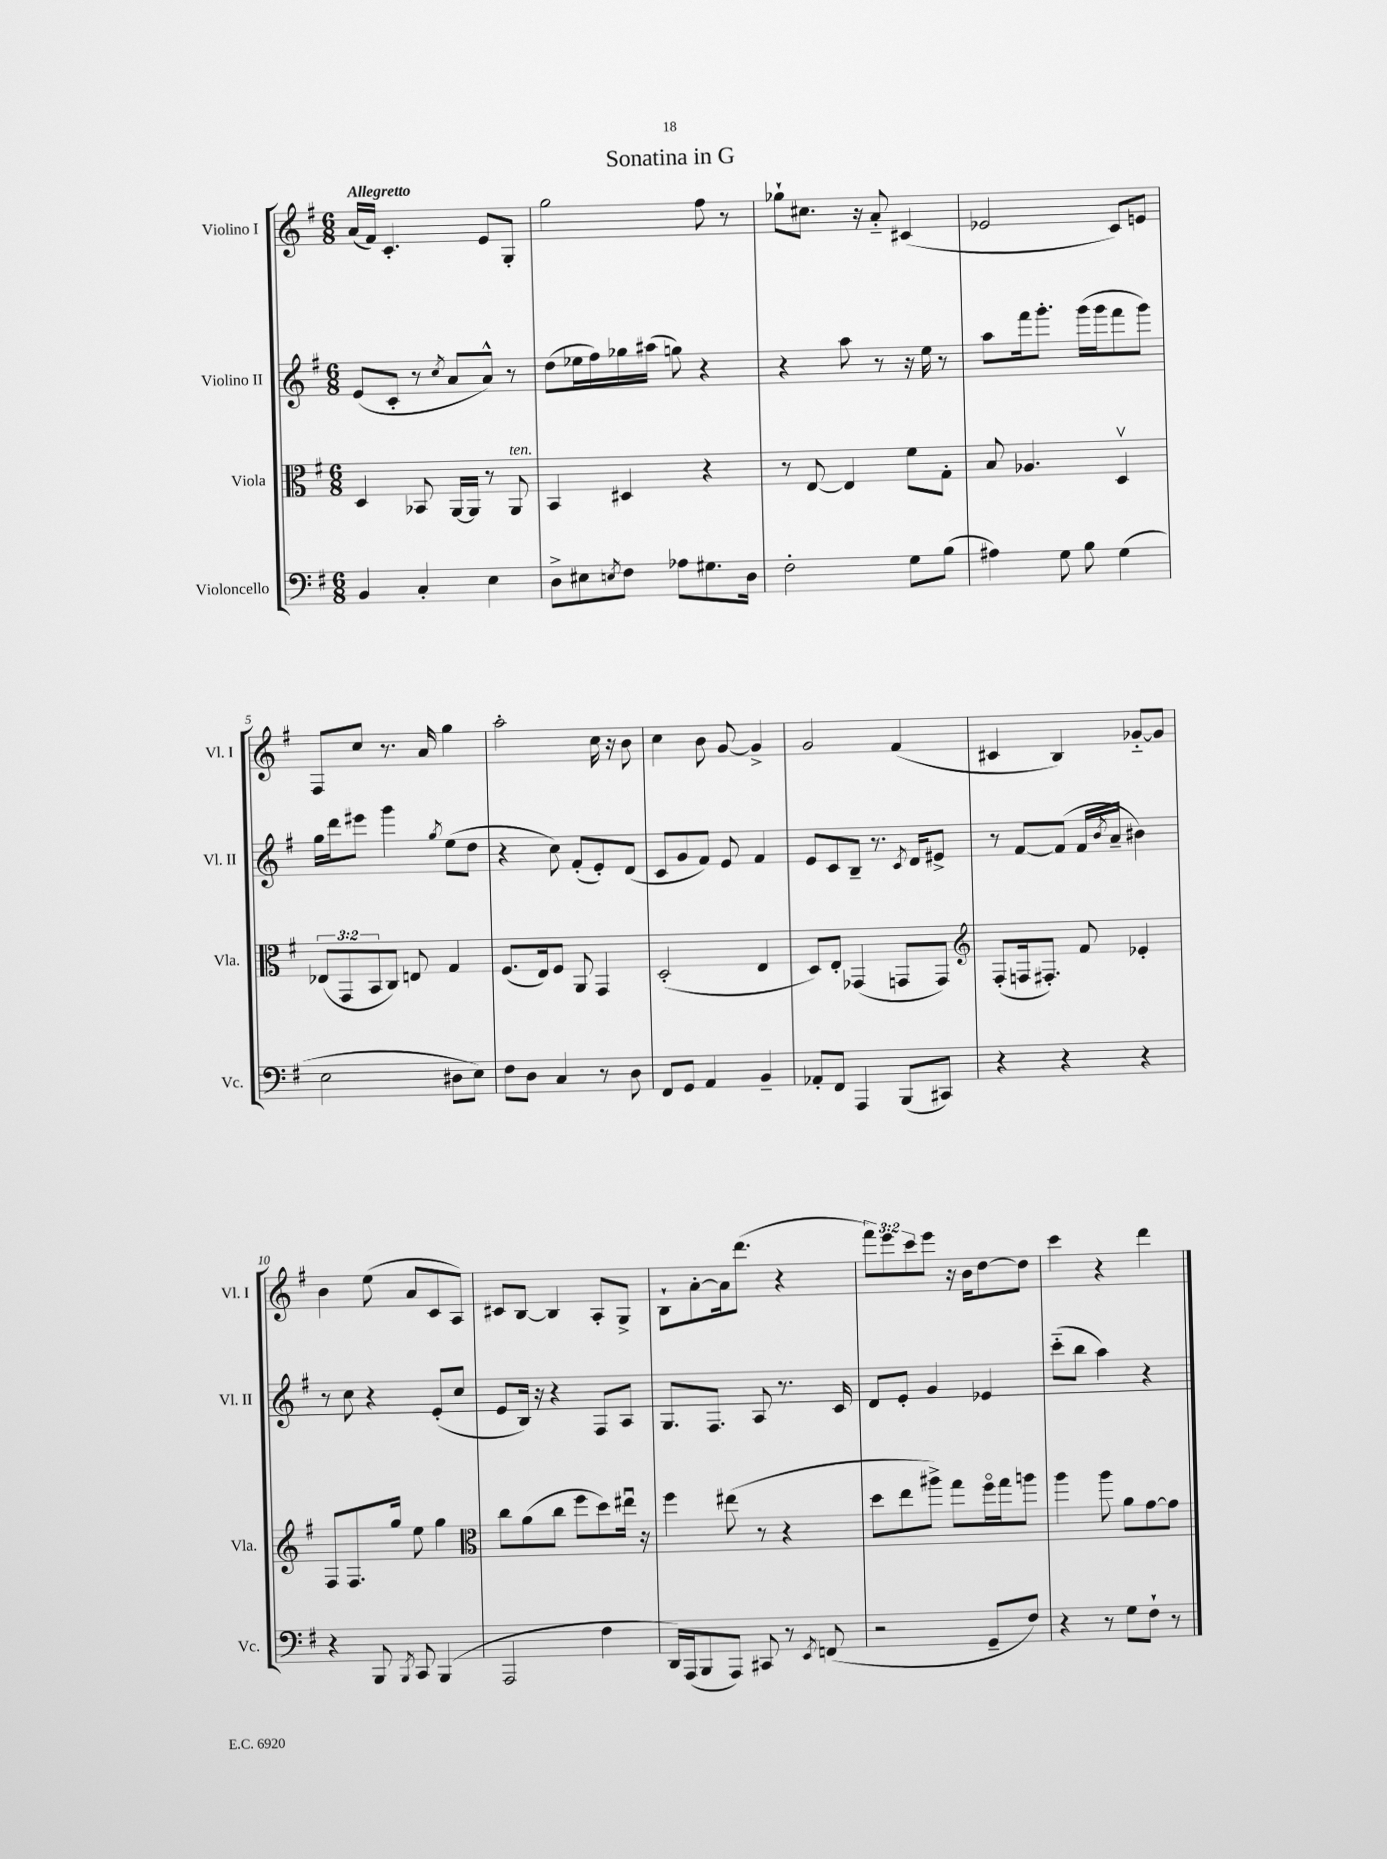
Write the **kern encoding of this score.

**kern	**kern	**kern	**kern
*staff4	*staff3	*staff2	*staff1
*clefF4	*clefC3	*clefG2	*clefG2
*k[f#]	*k[f#]	*k[f#]	*k[f#]
*M6/8	*M6/8	*M6/8	*M6/8
4BB	4D	(8e	(16a
.	.	.	16f#)
.	.	8c'	4.c'
4C'	8BB-	8r	.
.	.	8qcc	.
.	[16AA	8a	.
.	16AA]	.	.
4E	8r	8a^^)	8e
.	8AA	8r	8G'
=	=	=	=
8D^	4BB	(8dd	2gg
8E#	.	16ee-	.
.	.	16ff#)	.
8qE	.	.	.
8F#	4D#	16gg-	.
.	.	(16aa#	.
8A-	.	8gg)	.
8.G#	4r	4r	8ff#
.	.	.	8r
16D	.	.	.
=	=	=	=
2F#'	8r	4r	8gg-`
.	[8E	.	8.cc#
.	4E]	8aa	.
.	.	.	16r
.	.	8r	8a'~
8G	8f#	16r	(4c#
.	.	16ee	.
(8B	8G'	8r	.
=	=	=	=
4A#)	8B	8aa	2e-
.	4.A-	16fff#	.
.	.	8.ggg'	.
8G	.	.	.
8B	.	(16ggg	.
.	.	16ggg	.
(4G	4Dv	8fff#	8c)
.	.	8ggg)	8e
=	=	=	=
2E	(12E-	16gg	8F#
.	.	16ddd	.
.	12GG	.	.
.	.	8eee#	8cc
.	12BB	.	.
.	8C)	4ggg	8.r
.	8E	.	.
.	.	.	16a
.	.	8qgg	.
8D#	4G	(8ee	4gg
8E)	.	8dd	.
=	=	=	=
8F#	(8.F#	4r	2aa'
8D	.	.	.
.	16E)	.	.
4C	8F#	8cc)	.
.	8AA	(8f#'	.
8r	4GG	8e')	16cc
.	.	.	16r
8D	.	(8d	8b
=	=	=	=
8FF#	(2D'	8c	4cc
8GG	.	8g	.
4AA	.	8f#)	8b
.	.	8e	[8g
4BB~	4E	4f#	4g^]
=	=	=	=
8AA-'	8D)	8e	2g
8FF#	8E'	8c	.
4AAA	(4GG-	8B~	.
.	.	8.r	.
(8BBB	8GG	.	(4f#
.	.	8qc	.
.	.	16d	.
8CC#)	8GG)	8e#^	.
=	=	=	=
*	*clefG2	*	*
4r	(8F#'	8r	4c#
.	16F	[8f#	.
.	8.F#')	.	.
4r	.	(8f#]	4B)
.	8f#	16f#	.
.	.	8qb	.
.	.	16a~	.
4r	4e-'	4b#)	[8g-'~
.	.	.	8g-]
=	=	=	=
4r	8F#	8r	4b
.	8.F#	8cc	.
8BBB	.	4r	(8ee
.	16gg	.	.
8qBBB	.	.	.
8CC	8ee	.	8a
(4BBB	4gg	(8e'	8c
.	.	8cc	8A)
=	=	=	=
*	*clefC3	*	*
2AAA	8cc	8e	8c#
.	(8a	16B)	[8B
.	.	16r	.
.	8cc	4r	4B]
.	8ff#	.	.
4F#	8dd)	8F#	8A'
.	16ee#u	8A	8G^
.	16r	.	.
=	=	=	=
16DD)	4ff#	8.G	8B`
(16AAA	.	.	.
8BBB	.	.	[8a'
.	.	8.F#	.
8AAA)	(8ee#	.	16a]
.	.	.	(8.ddd
8CC#	8r	8A	.
8r	4r	8.r	4r
8qEE	.	.	.
(8FF	.	.	.
.	.	16c	.
=	=	=	=
2r	8dd	8d	12fff#)
.	.	.	12eee
.	8ee	8e'	.
.	.	.	12ccc
.	8aa#^)	4g	8eee
.	8gg	.	16r
.	.	.	16b
8GG~	16ff#o	4e-	[8dd
.	16gg	.	.
8F#)	8aa	.	8dd]
=	=	=	=
4r	4aa	(8ccc'~	4ccc
.	.	8bb	.
8r	8aa	4aa)	4r
8G	8a	.	.
8F#`	[8g	4r	4ddd
8r	8g]	.	.
==	==	==	==
*-	*-	*-	*-
